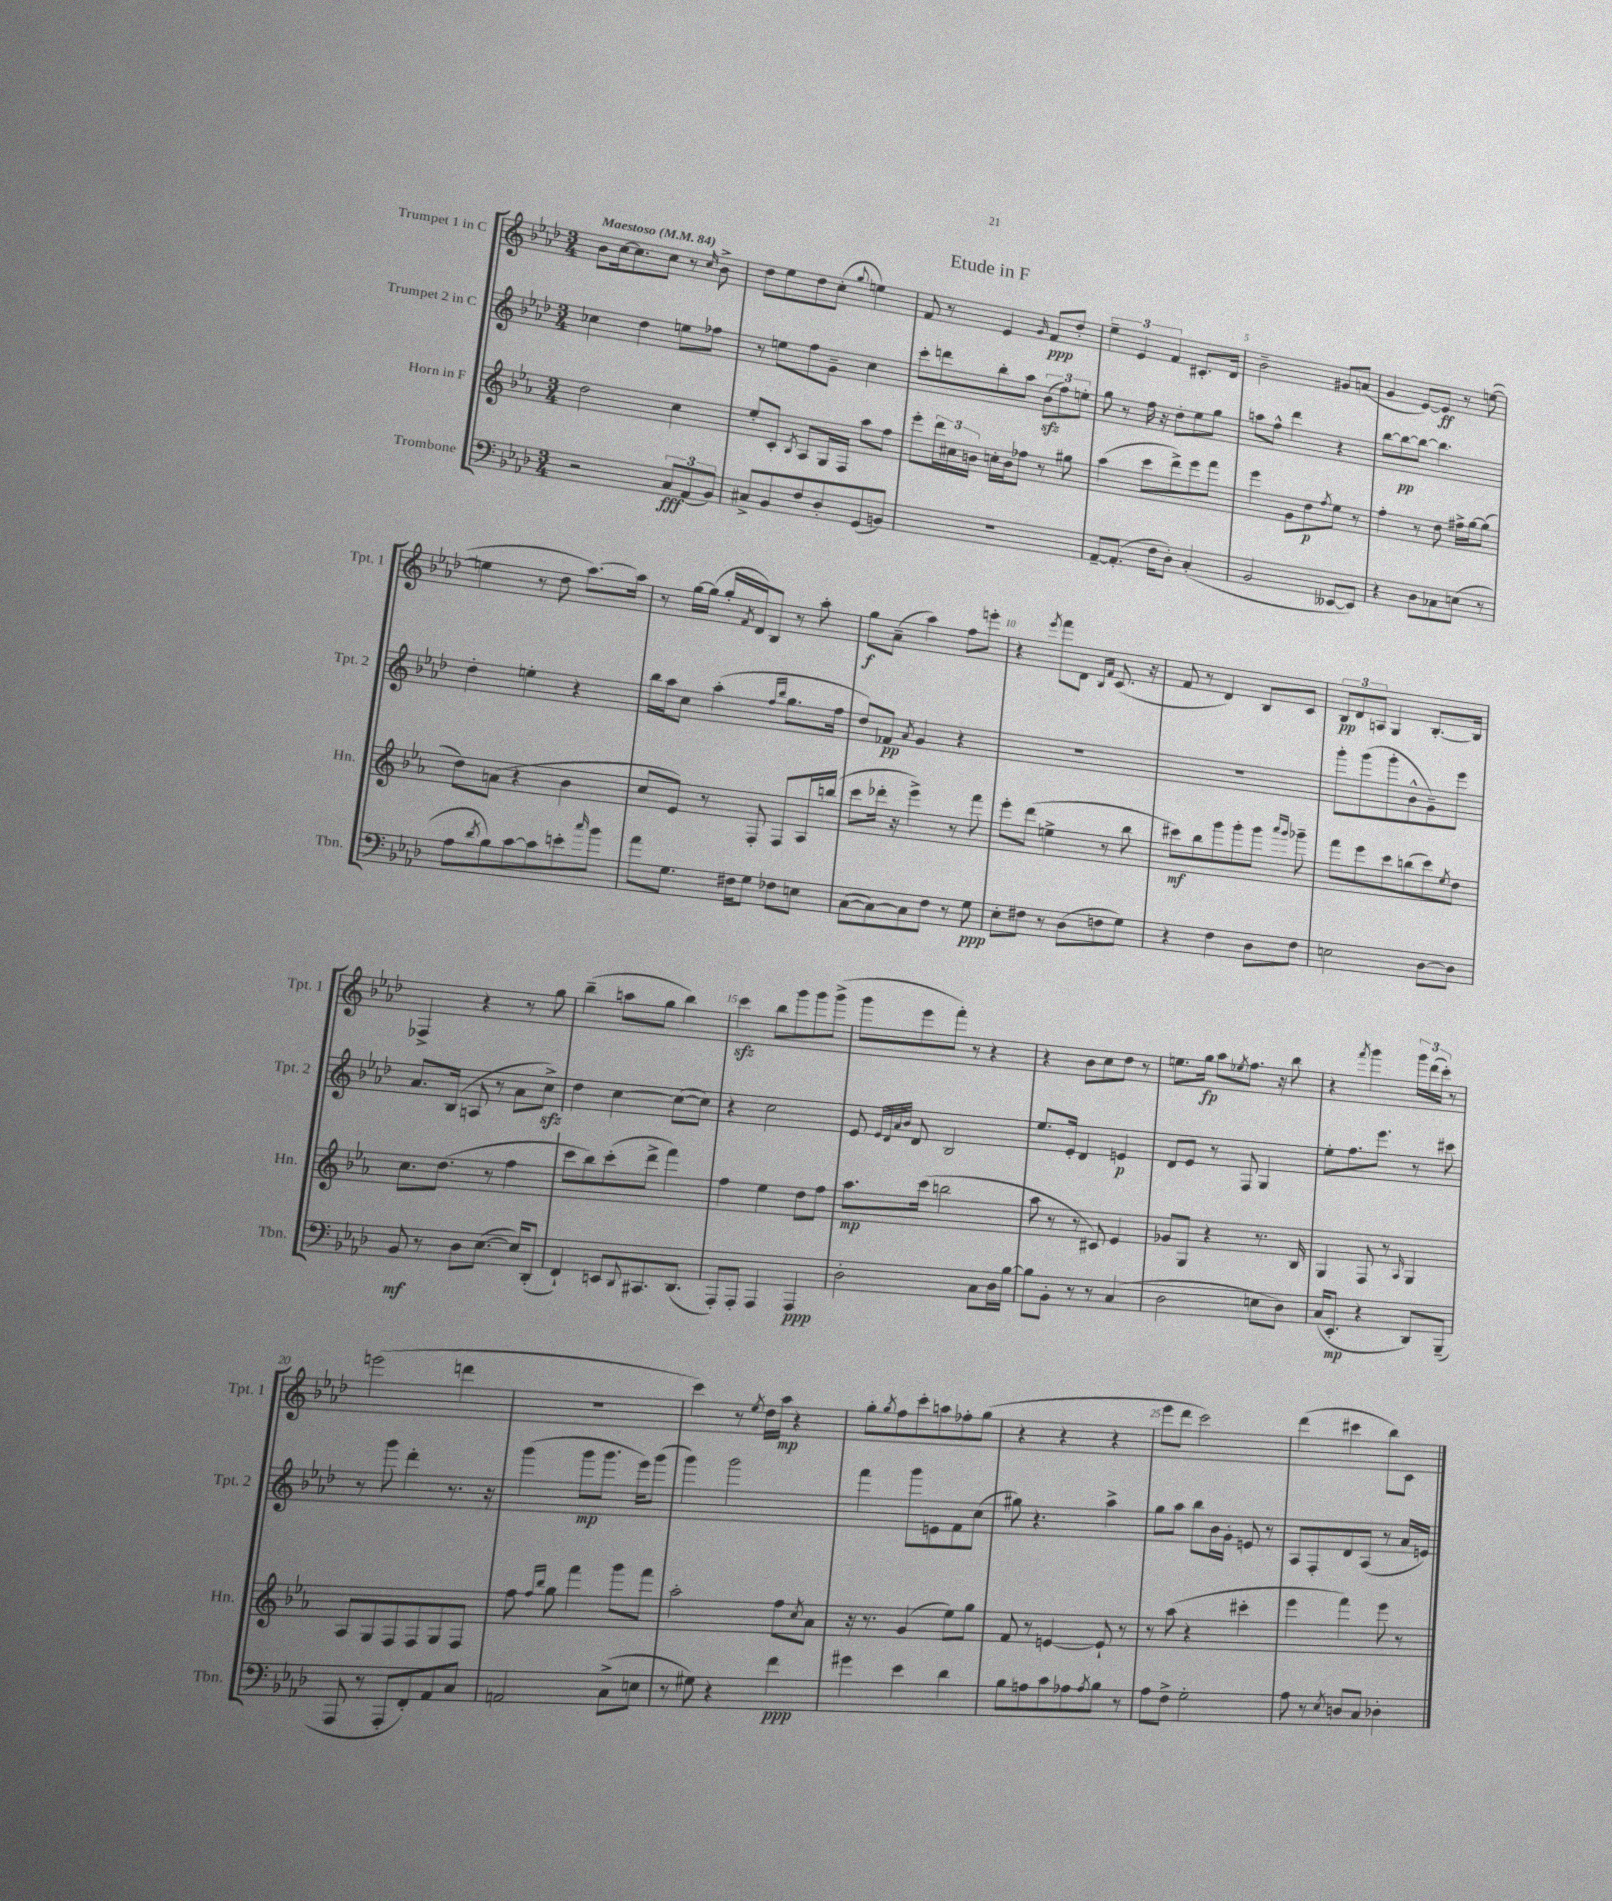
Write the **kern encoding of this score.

**kern	**kern	**kern	**kern
*staff4	*staff3	*staff2	*staff1
*clefF4	*clefG2	*clefG2	*clefG2
*k[b-e-a-d-]	*k[b-e-a-]	*k[b-e-a-d-]	*k[b-e-a-d-]
*M3/4	*M3/4	*M3/4	*M3/4
*MM84	*MM84	*MM84	*MM84
2r	2dd	4cc-	8b-
.	.	.	[16cc
.	.	.	8.cc]
.	.	4dd-	.
.	.	.	8cc
12C	4cc	8ee	8r
(12AA-	.	.	.
.	.	.	16qqcc
.	.	8ff-	8b-^
12BB-)	.	.	.
=	=	=	=
8C#^	8ee-'	8r	8dd-
8BB-	8c'	8ee	8ee-
.	8qB-	.	.
8F	8A-	8ff	8dd-
8D-'	16G	8g~	(8cc'
.	16F	.	.
.	.	.	8qqgg
(8GG	8aa-	4cc	4ee)
8BB)	8ff	.	.
=	=	=	=
2.r	8eee-'	8ccc'	8f
.	24ddd	8ddd	8r
.	24cc#	.	.
.	24b	.	.
.	16cc'	8bb-'	4e-
.	16b	.	.
.	8ff-	8aa-	.
.	.	.	16qqg
.	8r	(12b-	8f
.	.	12ff)	.
.	8gg#	.	8dd-'
.	.	12ee'	.
=	=	=	=
[8AA-~	(4aa-	8gg	6ee-~
(8.AA-']	.	8r	.
.	.	.	6e-
.	8ccc	16ff	.
16F	.	16r	.
.	.	.	6f
8D-')	8ddd^)	8dd-'	.
(4C'	8eee-	8ee-	8.c#'
.	8fff	8gg	.
.	.	.	16d-
=	=	=	=
2BB-	4eee-	8aa	2b-~
.	.	8ff^^	.
.	8g	4ddd-	.
.	8dd	.	.
.	8qff	.	.
[8EE--	8ee-	4r	8g#
8EE--])	8r	.	(8a
=	=	=	=
4r	4ff'	[8bb-	4g
.	.	8bb-_	.
8D-	8r	8bb-_	[8e-)
8C-	8dd	4.bb-]	8e-]
(8E	16ff#^	.	8r
.	[16gg	.	.
8r	(8gg]	.	([8ee
=	=	=	=
8A-	8dd)	4dd-'	4ee]
8qd-	.	.	.
8B-)	(8a	.	.
[8c	4r	4ee'	8r
8c]	.	.	8dd-
8e'	4b-	4r	[8.aa-)
16qqcc	.	.	.
8b-	.	.	.
.	.	.	16aa-]
=	=	=	=
8a-	8cc	16bb-	8r
.	.	16aa-	.
8.G	8e-)	8cc	[16gg
.	.	.	(16gg]
.	8r	(4aa-'	16gg'
.	.	.	8qf
16F#	.	.	16d-)
8G	8F'	.	8B-
.	.	16qqff	.
.	.	16qqbb-	.
8F-	8F	8.gg	8r
8E	16A-	.	8aa-'
.	(16bb	16ff	.
=	=	=	=
([8C	8ccc	8dd-)	8gg
8C_)	16ddd-'	8f-	(8a-~
.	16r	.	.
.	.	8qa-	.
8C]	4eee-^)	4g	4aa-)
8F	.	.	.
8r	8r	4r	8ff
8G	8fff	.	8eee'
=	=	=	=
8E-'	8eee-'	2.r	4r
8F#	(8ddd	.	.
.	.	.	8qeee-
8r	4ee^	.	8fff
(8D-	.	.	8d-
.	.	.	16qqB-
.	.	.	16qqf
8F	8r	.	(8.c
8G)	8bb-	.	.
.	.	.	16r
=	=	=	=
4r	8ccc#)	2.r	8f
.	8bb-	.	8r
4F	8ggg	.	4d-)
.	8ggg'	.	.
8D-	8ggg	.	8B-
.	16qqaaa-	.	.
.	16qqggg	.	.
8F	8ggg-~	.	8c
=	=	=	=
2E	8fff	8ggg'	12B-
.	.	.	12d-
.	8eee-	(8ggg	.
.	.	.	12A
.	8ccc	8ggg'	4G
.	(8bb	8b-^^	.
[8D-	8ccc)	8g~)	[8.B-'
.	8qee-	.	.
8D-]	8dd	8eee-	.
.	.	.	16B-]
=	=	=	=
8BB-	8.cc	8.a-	4F-^
8r	.	.	.
.	(8.dd	(16B-	.
8D-	.	8A	4r
([8.E-	8r	8r	.
.	4ff	8a-	8r
16E-])	.	.	.
(8DD-'	.	8cc^)	8gg
=	=	=	=
4FF`)	8ccc	4dd-	(4bb-~
.	8bb-)	.	.
8EE	(8ccc'	[4cc	8aa
8qqDD-	.	.	.
8.CC#	8ddd^	.	8gg
.	4fff)	(8cc_	4bb-)
(8.DD-	.	.	.
.	.	8cc])	.
=	=	=	=
8AAA-')	4ff	4r	4ccc
8AAA-'	.	.	.
4AAA-	4ee-	2cc	8bb-
.	.	.	8ggg
4AAA-	8dd	.	8ggg
.	8ff	.	(8ggg^
=	=	=	=
2D-'	8.aa-	8e-	8ggg
.	.	32qqe-	.
.	.	32qqd-	.
.	.	32qqa-	.
.	.	32qqb-	.
.	.	8d-	8eee-
.	(16ccc	.	.
.	2bb	2B-	8fff')
.	.	.	8r
8C	.	.	4r
16D-	.	.	.
[16B-	.	.	.
=	=	=	=
8B-]	8aa-	8.ee-	4r
8BB-'	8r	.	.
.	.	16e-'	.
8r	8r	4d-	8b-
8r	8c#)	.	8cc
(4C	4e-	4e	8dd-
.	.	.	8r
=	=	=	=
2D-	8g-	8d-	8.ee
.	8G	8e-	.
.	.	.	16gg
.	4r	8r	8aa-
.	.	.	8qee-
.	.	8F	8.ff
8E	8.r	4G	.
.	.	.	16r
8D-)	.	.	8bb-
.	16B-	.	.
=	=	=	=
(16C	4G	8ee-'	4r
8.EE-'	.	.	.
.	.	8.ff	.
.	.	.	8qfff
4r	8F	.	4ggg
.	.	8.eee-	.
.	8r	.	.
.	16qqA-	.	.
8DD-)	4G	8r	24ggg
.	.	.	(24ddd-
.	.	.	24ccc')
(8BBB-~	.	8ccc#	8r
=	=	=	=
8AAA-	8A-	8r	(2eee
8r	8G	8ggg	.
8AAA-'	8F	4ddd-'	.
8FF')	8F	.	.
8AA-	8G	8.r	4ddd
8C	8F	.	.
.	.	16r	.
=	=	=	=
2AA	8ff	(4ggg	2.r
.	16qqff	.	.
.	16qqbb-	.	.
.	8gg	.	.
.	4fff	8ggg	.
.	.	8.ggg	.
(8C^	8ggg	.	.
.	.	16eee-)	.
8E	8fff	(8ggg	.
=	=	=	=
8r	2aa-'	4ggg)	4ccc)
8G#)	.	.	.
4r	.	2ggg	8r
.	.	.	8qee-
.	.	.	16dd-
.	.	.	16aa-
4f	8ff	.	4r
.	8qcc	.	.
.	8a-	.	.
=	=	=	=
4g#	16r	4fff	8gg'
.	8.r	.	.
.	.	.	8qgg
.	.	.	8ff
4e-	(4g	8ggg	8ccc'
.	.	8e	8aa
4d-	8ee-)	8f	8ff-'
.	8gg	(8cc	(8gg
=	=	=	=
8B-	8f	8gg#)	4r
8A	8r	4.r	.
8c	[4e	.	4r
8A-	.	.	.
8qA-	.	.	.
8B-	8e`]	4aa-^	4r
8r	8r	.	.
=	=	=	=
8A-	8r	8gg	8eee-
8F^	(8aa-	8aa-	8ddd-
2G'	4r	8bb-	2ccc)
.	.	16b-	.
.	.	16g'	.
.	4ccc#'	8e	.
.	.	8r	.
=	=	=	=
8A-	4eee-	8A-	(4ddd-
8r	.	8F'	.
8qE-	.	.	.
8D	4fff)	8d-	4ccc#
8C	.	(8A-	.
4D-'	8eee-	8r	8bb-)
.	8r	16a-	8c
.	.	16e)	.
==	==	==	==
*-	*-	*-	*-
